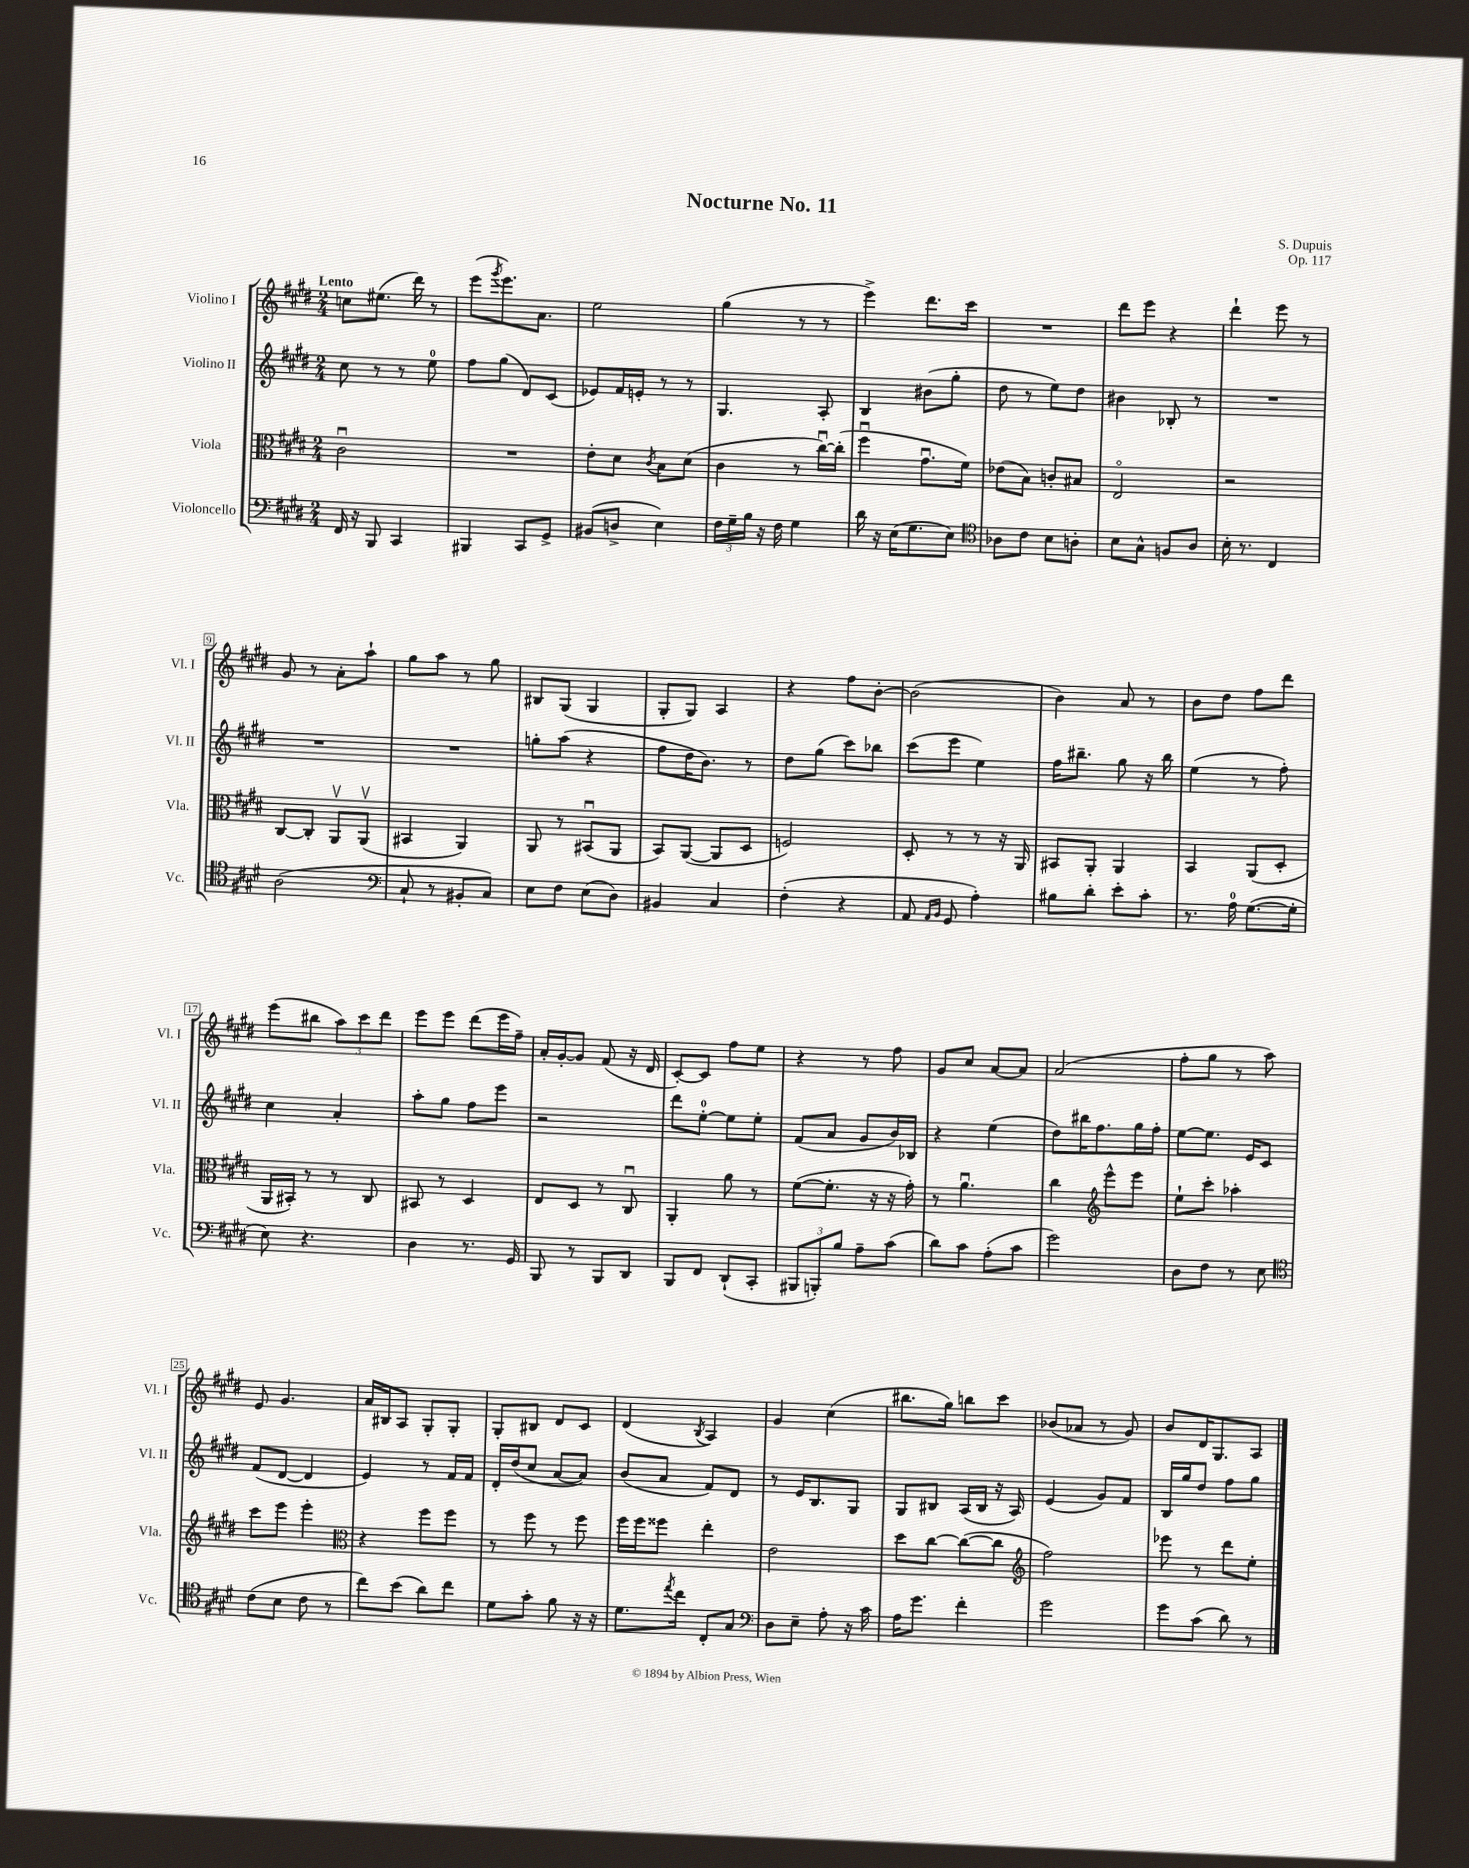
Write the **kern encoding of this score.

**kern	**kern	**kern	**kern
*part4	*part3	*part2	*part1
*staff4	*staff3	*staff2	*staff1
*I"Violoncello	*I"Viola	*I"Violino II	*I"Violino I
*I'Vc.	*I'Vla.	*I'Vl. II	*I'Vl. I
*clefF4	*clefC3	*clefG2	*clefG2
*k[f#c#g#d#]	*k[f#c#g#d#]	*k[f#c#g#d#]	*k[f#c#g#d#]
*M2/4	*M2/4	*M2/4	*M2/4
=1	=1	=1	=1
!	!	!	!LO:TX:a:B:t=Lento
16FF#/	2c#u\	8cc#\	8ccn\L
16r	.	.	.
8BBB/	.	8r	(8.ee#X\J
4CC#/	.	8r	.
.	.	.	16ddd#\)
.	.	8ee\	8r
=2	=2	=2	=2
4BBB#X/	2r	8ff#\L	(8eee\L
.	.	.	8qggg#/
.	.	(8gg#\J	8.eee\)
8CC#/L	.	8d#/L)	.
.	.	.	8.a\J
8GG#^/J	.	(8c#/J	.
=3	=3	=3	=3
(8BB#X/L	8e'\L	8e-X/L)	2ee\
8Dn^/J	8d#\J	16f#/L	.
.	.	16en'/JJ	.
.	8qc#/	.	.
4E\)	8B\L	8r	.
.	(8d#\J	8r	.
=4	=4	=4	=4
24F#\LL	4c#\	4.G#/	(4gg#\
24G#~\	.	.	.
24B\JJ	.	.	.
16r	.	.	.
16F#\	.	.	.
4G#\	8r	.	8r
.	[16cc#u\LL)	8A'/	8r
.	(16cc#'\JJ]	.	.
=5	=5	=5	=5
16d#\	4ff#u\	4B/	4eee^\)
16r	.	.	.
(16E\KL	.	.	.
8.G#\	.	.	.
.	8.g#u\L	(8b#X\L	8.ddd#\L
8E\J)	.	8gg#'\J	.
.	16f#\Jk)	.	16ccc#\Jk
=6	=6	=6	=6
*clefC4	*	*	*
8A-X\L	(8e-X\L	8dd#\	2r
8c#\J	8B\J)	8r	.
8B\L	8cn'/L	8ee\L)	.
8An'\J	8B#X/J	8dd#\J	.
=7	=7	=7	=7
8B\L	2E/	4b#X\	8ddd#\L
8G#^^\J	.	.	8eee\J
8Fn/L	.	8B-X'/	4r
8A/J	.	8r	.
=8	=8	=8	=8
16B'\	2r	2r	4ddd#`\
8.r	.	.	.
4C#/	.	.	8eee\
.	.	.	8r
!!LO:LB:g=z
=9	=9	=9	=9
(2A\	[8C#/L	2r	8g#/
.	8C#'/J]	.	8r
.	8AAv/L	.	8a'\L
.	(8AAv/J	.	8aa`\J
=10	=10	=10	=10
*clefF4	*	*	*
8C#`/	4BB#X/	2r	8gg#\L
8r	.	.	8aa\J
8BB#X'/L	4AA/)	.	8r
8C#/J)	.	.	8gg#\
=11	=11	=11	=11
8E\L	8AA/	8ggn'\L	8B#X/L
8F#\J	8r	(8aa\J	(8G#/J
(8E\L	(8BB#Xu/L	4r	4G#/
8D#\J)	8AA/J	.	.
=12	=12	=12	=12
4BB#X/	8BB/L)	8ff#\L	8G#'/L
.	([8AA/J	16dd#\K	8G#/J)
.	.	8.b\J)	.
4C#/	8AA/L]	.	4A/
.	8D#/J	8r	.
=13	=13	=13	=13
(4F#'\	2Fn/)	8dd#\L	4r
.	.	(8gg#\J	.
4r	.	8ccc#\L)	8ff#\L
.	.	8bb-X\J	[8b'\J
=14	=14	=14	=14
8AA/	8D#'/	(8ccc#\L	(2b\]
16qqAA/LL	.	.	.
16qqBB/JJ	.	.	.
8GG#/	8r	8eee\J	.
4A'\)	8r	4ee\)	.
.	16r	.	.
.	16AA/	.	.
=15	=15	=15	=15
8B#X\L	8BB#X/L	16ff#\KL	4b\)
.	.	8.bb#X~\J	.
8d#'\J	8AA'/J	.	.
8e'\L	4AA/	8gg#\	8a/
8c#'\J	.	16r	8r
.	.	16bb#\	.
=16	=16	=16	=16
8.r	4BB/	(4ee\	8b\L
.	.	.	8dd#\J
16A\	.	.	.
([8.G#\L	(8AA/L	8r	8ff#\L
.	8D#'/J	8ff#'\)	8ddd#\J
16G#'\Jk]	.	.	.
!!LO:LB:g=z
=17	=17	=17	=17
8E\)	16AA/LL	4cc#\	(8eee\L
.	16BB#X'/JJ)	.	.
4.r	8r	.	8bb#X\J
.	8r	4a'/	12aa\L)
.	.	.	12ccc#\
.	8C#/	.	.
.	.	.	12ddd#\J
=18	=18	=18	=18
4D#\	8BB#X/	8aa'\L	8eee\L
.	8r	8gg#\J	8eee\J
8.r	4D#/	8ff#\L	(8ddd#\L
.	.	8eee\J	16eee\L
16GG#/	.	.	16ff#~\JJ)
=19	=19	=19	=19
8BBB/	8E/L	2r	16a'/LL
.	.	.	[16g#'/J
8r	8D#/J	.	8g#/J]
8BBB/L	8r	.	(8f#/
8DD#/J	8C#u/	.	16r
.	.	.	16d#/
=20	=20	=20	=20
8BBB/L	4AA'/	8ddd#\L	[8c#'/L)
8FF#/J	.	[8ee'\J	8c#/J]
(8DD#`/L	8a\	8ee\L]	8ff#\L
8CC#'/J	8r	8ee'\J	8ee\J
=21	=21	=21	=21
12BBB#X/L	([8f#\L	(8f#/L	4r
12BBBn'/)	.	.	.
.	8.f#'\J]	8a/J	.
12B/J	.	.	.
8A~\L	.	8g#/L	8r
.	16r	.	.
(8c#\J	16r	16b/L)	8ff#\
.	16g#'\)	16B-X/JJ	.
=22	=22	=22	=22
8d#\L)	8r	4r	8g#/L
8c#\J	4.au\	.	8cc#/J
(8A'\L	.	(4ee\	[8a/L
8c#\J	.	.	8a/J]
=23	=23	=23	=23
2g#\)	4cc#\	8dd#\L)	(2a/
.	.	16bb#X\K	.
.	.	8.ff#\	.
*	*clefG2	*	*
.	8eee^^\L	.	.
.	8eee\J	16gg#\L	.
.	.	16ff#'\JJ	.
=24	=24	=24	=24
8D#\L	8ee`\L	[8ee\L	8ff#'\L
8F#\J	8ccc#'\J	8.ee\J]	8gg#\J
8r	4aa-X'\	.	8r
.	.	16e/KL	.
8E\	.	8c#/J	8aa\)
!!LO:LB:g=z
=25	=25	=25	=25
*clefC4	*	*	*
(8c#\L	8ccc#\L	(8f#/L	8e/
8B\J	8eee\J	[8d#/J	4.g#/
8c#\	4eee'\	4d#/]	.
8r	.	.	.
=26	=26	=26	=26
*	*clefC3	*	*
8cc#\L)	4r	4e/)	16a/LL
.	.	.	16B#X/J
(8b\J	.	.	8A/J
8a\L)	8ff#\L	8r	8G#'/L
8cc#\J	8ff#\J	16f#/LL	8G#'/J
.	.	16f#/JJ	.
=27	=27	=27	=27
8d#\L	8r	16d#'/LL	8G#'/L
.	.	(16dd#/J	.
8g#'\J	8ff#\	8cc#/J	8B#X/J
8f#\	8r	[8a/L	8d#/L
16r	8ff#\	8a/J])	8c#/J
16r	.	.	.
=28	=28	=28	=28
8.d#\L	16ff#\LL	(8b/L	(4d#/
.	16ff#\J	.	.
.	8ff##X\J	8a/J	.
8qee/	.	.	.
16cc#\Jk	.	.	.
.	.	.	8qB/
8C#'/L	4ee'\	8f#/L)	4A/)
8G#/J	.	8d#/J	.
=29	=29	=29	=29
*clefF4	*	*	*
8D#\L	2e\	8r	4g#/
8E~\J	.	16e/KL	.
.	.	8.B/	.
8A'\	.	.	(4cc#\
16r	.	8G#/J	.
16c#\	.	.	.
=30	=30	=30	=30
16A\KL	8dd#\L	8G#/L	8.bb#X\L
8.g#\J	.	.	.
.	[8cc#\J	8B#X/J	.
.	.	.	16gg#\Jk)
4f#'\	(8cc#\L_	(16A/LL	8bbn\L
.	.	16B#/JJ	.
.	8cc#\J]	16r	8ccc#\J
.	.	16A/)	.
=31	=31	=31	=31
*	*clefG2	*	*
2g#\	2ff#\)	(4e/	(8b-X/L
.	.	.	8a-X/J
.	.	8g#/L)	8r
.	.	8f#/J	8g#/)
=32	=32	=32	=32
8g#\L	8eee-X\	16B/LL	8b/L
.	.	16gg#/J	.
(8c#\J	8r	8dd#/J	16d#/K
.	.	.	8.G#/
8d#\)	8ddd#\L	8ff#\L	.
8r	8ee'\J	8gg#\J	8A/J
==	==	==	==
*-	*-	*-	*-
